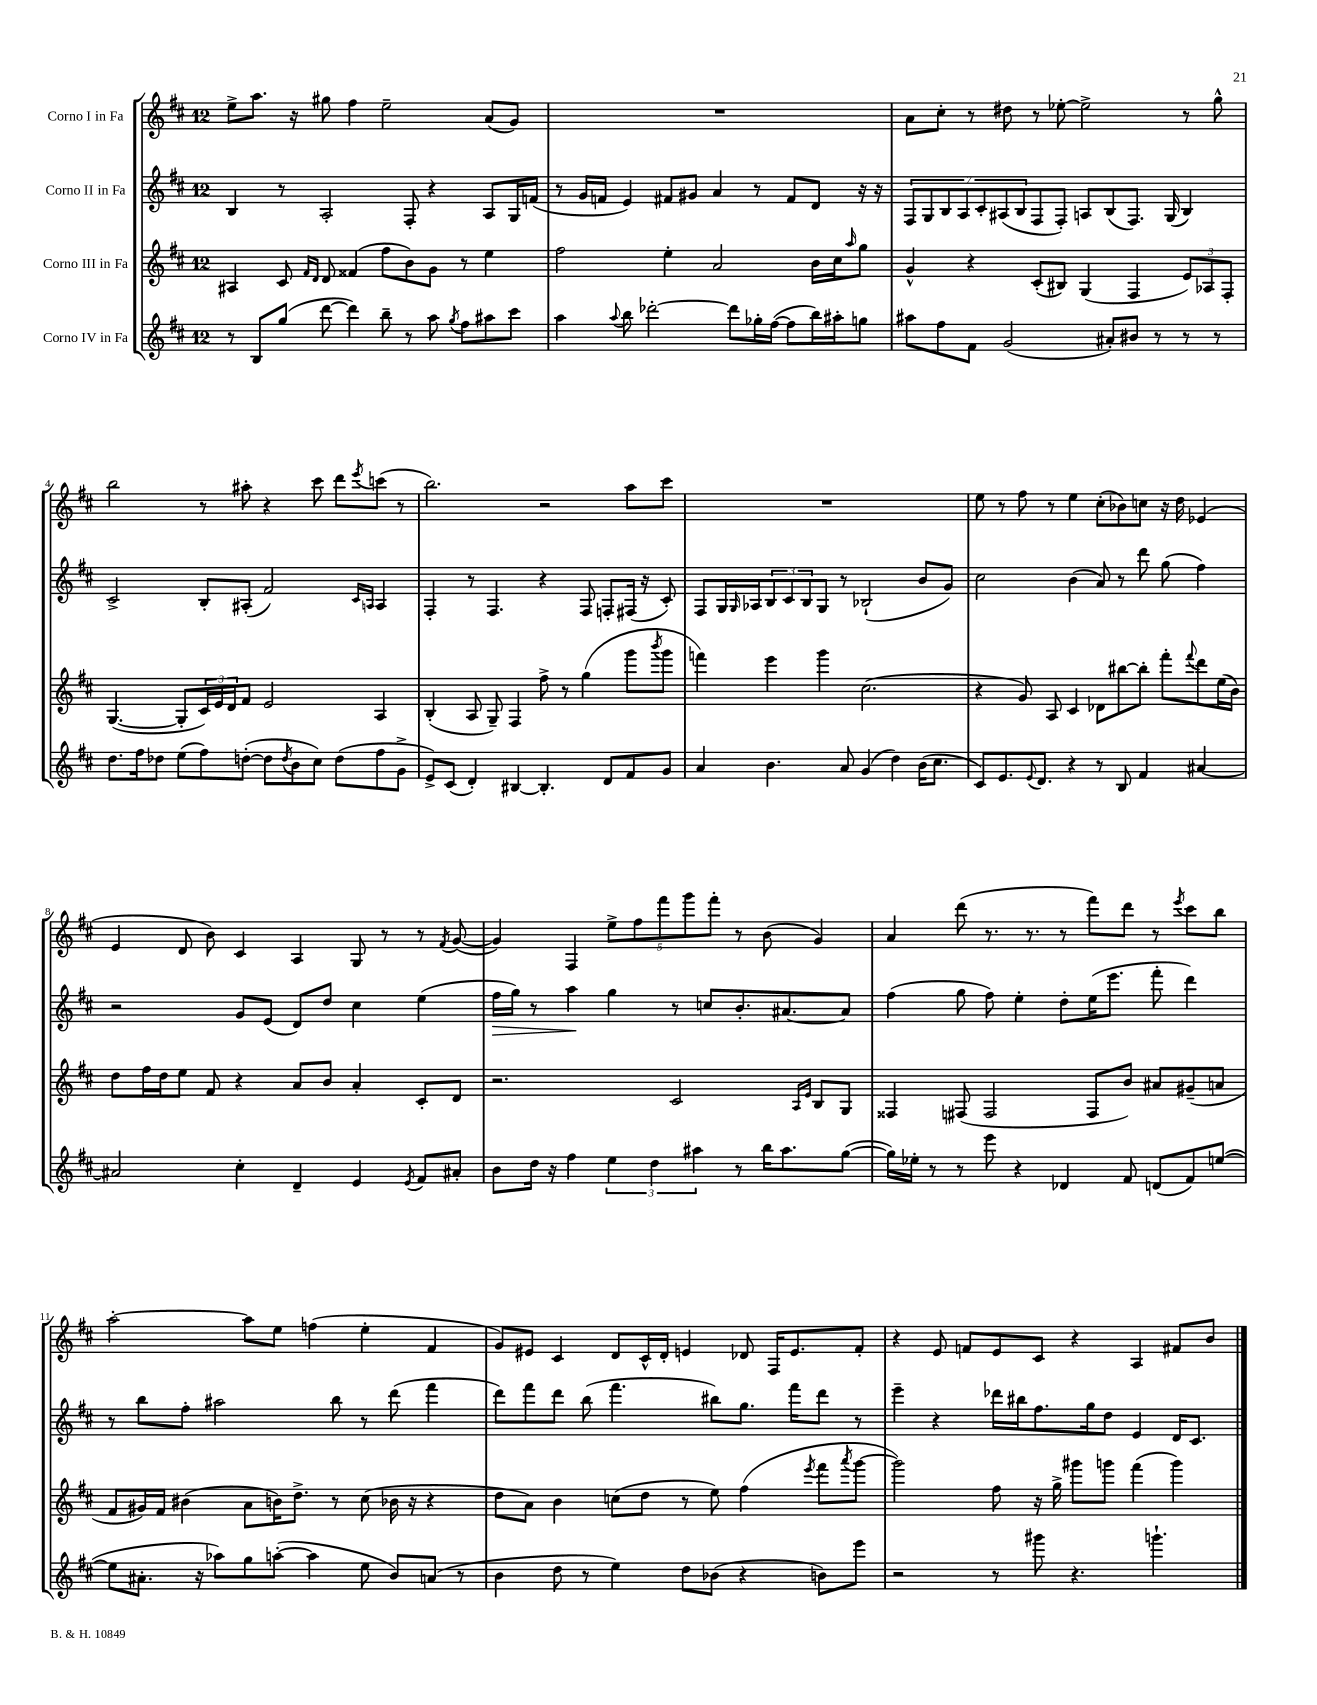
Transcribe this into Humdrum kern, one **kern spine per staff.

**kern	**kern	**kern	**kern
*staff4	*staff3	*staff2	*staff1
*clefG2	*clefG2	*clefG2	*clefG2
*k[f#c#]	*k[f#c#]	*k[f#c#]	*k[f#c#]
*M12/8	*M12/8	*M12/8	*M12/8
8r	4A#	4B	8ee^
8B	.	.	8.aa
(8gg	8c#	8r	.
.	.	.	16r
.	16qqf#	.	.
.	16qqd	.	.
[8ddd	8d	2A'	8gg#
4ddd])	(4f##	.	4ff#
8bb~	8ff#	.	2ee~
8r	8b)	8F#'	.
8aa	8g	4r	.
8qgg	.	.	.
8ff#	8r	.	.
8aa#	4ee	8A	(8a
8ccc#	.	16G	8g)
.	.	(16f	.
=	=	=	=
4aa	2ff#	8r	1.r
.	.	16g	.
.	.	16f	.
8qqaa	.	.	.
8bb	.	4e)	.
[2ddd-'	.	.	.
.	4ee'	8f#	.
.	.	8g#	.
.	2a	4a	.
8ddd-]	.	.	.
16gg-'	.	8r	.
([16ff#	.	.	.
8ff#]	.	8f#	.
16bb)	16b	8d	.
16aa#'	16cc#	.	.
.	16qqaa	.	.
8gg	8gg	16r	.
.	.	16r	.
=	=	=	=
8aa#	4g^^	14F#	8a
.	.	14G	.
8ff#	.	.	8cc#'
.	.	14B	.
.	.	14A	.
8f#	4r	.	8r
.	.	14c#'	.
.	.	(14A#	.
(2g	.	.	8dd#
.	.	14B	.
.	(8c#'	8F#	8r
.	8B#)	8F#')	[8ee-'
.	(4G	8A	2ee-^]
8a#')	.	(8B	.
8b#	4F#	8.F#)	.
8r	.	.	.
.	.	(16G	.
8r	12e)	4B)	8r
.	12A-	.	.
8r	.	.	8gg^^
.	12F#'	.	.
=	=	=	=
8.dd	([4.G	2c#^	2bb
16ff#	.	.	.
8dd-	.	.	.
(8ee	8G']	.	.
8ff#)	24c#)	8B'	8r
.	24e	.	.
.	24d	.	.
([8dd'	8f#	(8A#'	8aa#'
8dd]	2e	2f#)	4r
8qdd	.	.	.
8b	.	.	.
8cc#)	.	.	8ccc#
(8dd	.	.	8ddd
.	.	16qqc#	.
.	.	16qqA	8qeee
8ff#	4A	4A	(8ccc
8g^	.	.	8r
=	=	=	=
8e^)	(4B'	4F#'	2.bb)
(8c#	.	.	.
4d')	8A	8r	.
.	8G~)	4.F#	.
[4B#	4F#	.	.
4.B#']	8ff#^	4r	2r
.	8r	.	.
.	(4gg	8F#	.
8d	.	8F'	.
8f#	8ggg	(16F#	8aa
.	.	16r	.
.	8qbbb	.	.
8g	8ggg	8c#')	8ccc#
=	=	=	=
4a	4fff)	8F#	1.r
.	.	16G	.
.	.	16qqG	.
.	.	16A-	.
4.b	4eee	12B	.
.	.	12c#	.
.	.	12B	.
.	4ggg	8G	.
8a	.	8r	.
(4g	(2.cc#	(2B-`	.
4dd)	.	.	.
(16b	.	8b	.
8.cc#	.	.	.
.	.	8g)	.
=	=	=	=
8c#)	4r	2cc#	8ee
8.e	.	.	8r
.	8g)	.	8ff#
8qqe	.	.	.
8.d	.	.	.
.	8A	.	8r
4r	4c#	(4b	4ee
8r	8d-	8a)	(8cc#'
8B	[8bb#	8r	8b-)
4f#	8bb#']	8ddd	8cc
.	8fff#'	(8gg	16r
.	.	.	16dd
.	8qqfff#	.	.
[4a#	8ddd	4ff#)	(4e-
.	(16ee	.	.
.	16b)	.	.
=	=	=	=
2a#]	8dd	2r	4e
.	16ff#	.	.
.	16dd	.	.
.	8ee	.	8d
.	8f#	.	8b)
4cc#'	4r	8g	4c#
.	.	(8e	.
4d~	8a	8d)	4A
.	8b	8dd	.
4e	4a'	4cc#	8G
.	.	.	8r
8qe	.	.	.
8f#	8c#'	(4ee	8r
.	.	.	8qf#
8a#'	8d	.	([8g
=	=	=	=
8b	2.r	16ff#	4g])
.	.	16gg)	.
16dd	.	8r	.
16r	.	.	.
4ff#	.	4aa	4F#
6ee	.	4gg	10ee^
.	.	.	10ff#
6dd	.	.	.
.	.	.	10fff#
.	2c#	8r	.
.	.	.	10ggg
6aa#	.	.	.
.	.	8cc	.
.	.	.	10fff#'
8r	.	8.b'	8r
16bb	.	.	(8b
8.aa#	.	[8.a#	.
.	16qqA	.	.
.	16qqe	.	.
.	8B	.	4g)
([8gg	8G	8a#]	.
=	=	=	=
16gg])	4F##	(4ff#	4a
16ee-'	.	.	.
8r	.	.	.
8r	(8F#	8gg	(8ddd
8eee	2F#	8ff#)	8.r
4r	.	4ee'	.
.	.	.	8.r
4d-	.	8dd'	8r
.	8F#	(16ee	8fff#)
.	.	8.eee	.
8f#	8b)	.	8ddd
(8d	8a#	8fff#'	8r
.	.	.	8qeee
8f#)	(8g#~	4ddd)	8ccc#
([8ee	8a	.	8bb
=	=	=	=
8ee]	8f#	8r	[2aa'
8.a#'	16g#)	8bb	.
.	16f#	.	.
.	(4b#	8ff#'	.
16r	.	.	.
8aa-)	.	2aa#	.
8gg	8a	.	8aa]
([8aa'	16b)	.	8ee
.	8.dd^	.	.
4aa]	.	.	(4ff
.	8r	8bb	.
8ee	(8cc#	8r	4ee'
8b)	16b-	(8ddd	.
.	16r	.	.
(8a	4r	4fff#	4f#
8r	.	.	.
=	=	=	=
4b	8dd	8ddd)	8g)
.	8a)	8fff#	8e#
8dd	4b	8ddd	4c#
8r	.	(8bb	.
4ee)	(8cc	4.fff#	8d
.	8dd	.	16c#^^
.	.	.	16d'
8dd	8r	.	4e
(8b-	8ee)	8bb#)	.
4r	(4ff#	8.gg	8d-
.	.	.	16F#
.	.	16fff#	8.e
.	8qeee	.	.
8b)	8fff#	8ddd	.
.	8qaaa	.	.
8eee	[8ggg	8r	8f#'
=	=	=	=
2r	2ggg])	4eee~	4r
.	.	4r	8e
.	.	.	8f
8r	8ff#	16ddd-	8e
.	.	16bb#	.
8ggg#	16r	8.ff#	8c#
.	16gg^	.	.
4.r	8ggg#	.	4r
.	.	16gg	.
.	8ggg	8dd	.
.	(4fff#	4e	4A
4.ggg`	.	.	.
.	4ggg)	16d	8f#
.	.	8.c#	.
.	.	.	8b
==	==	==	==
*-	*-	*-	*-
